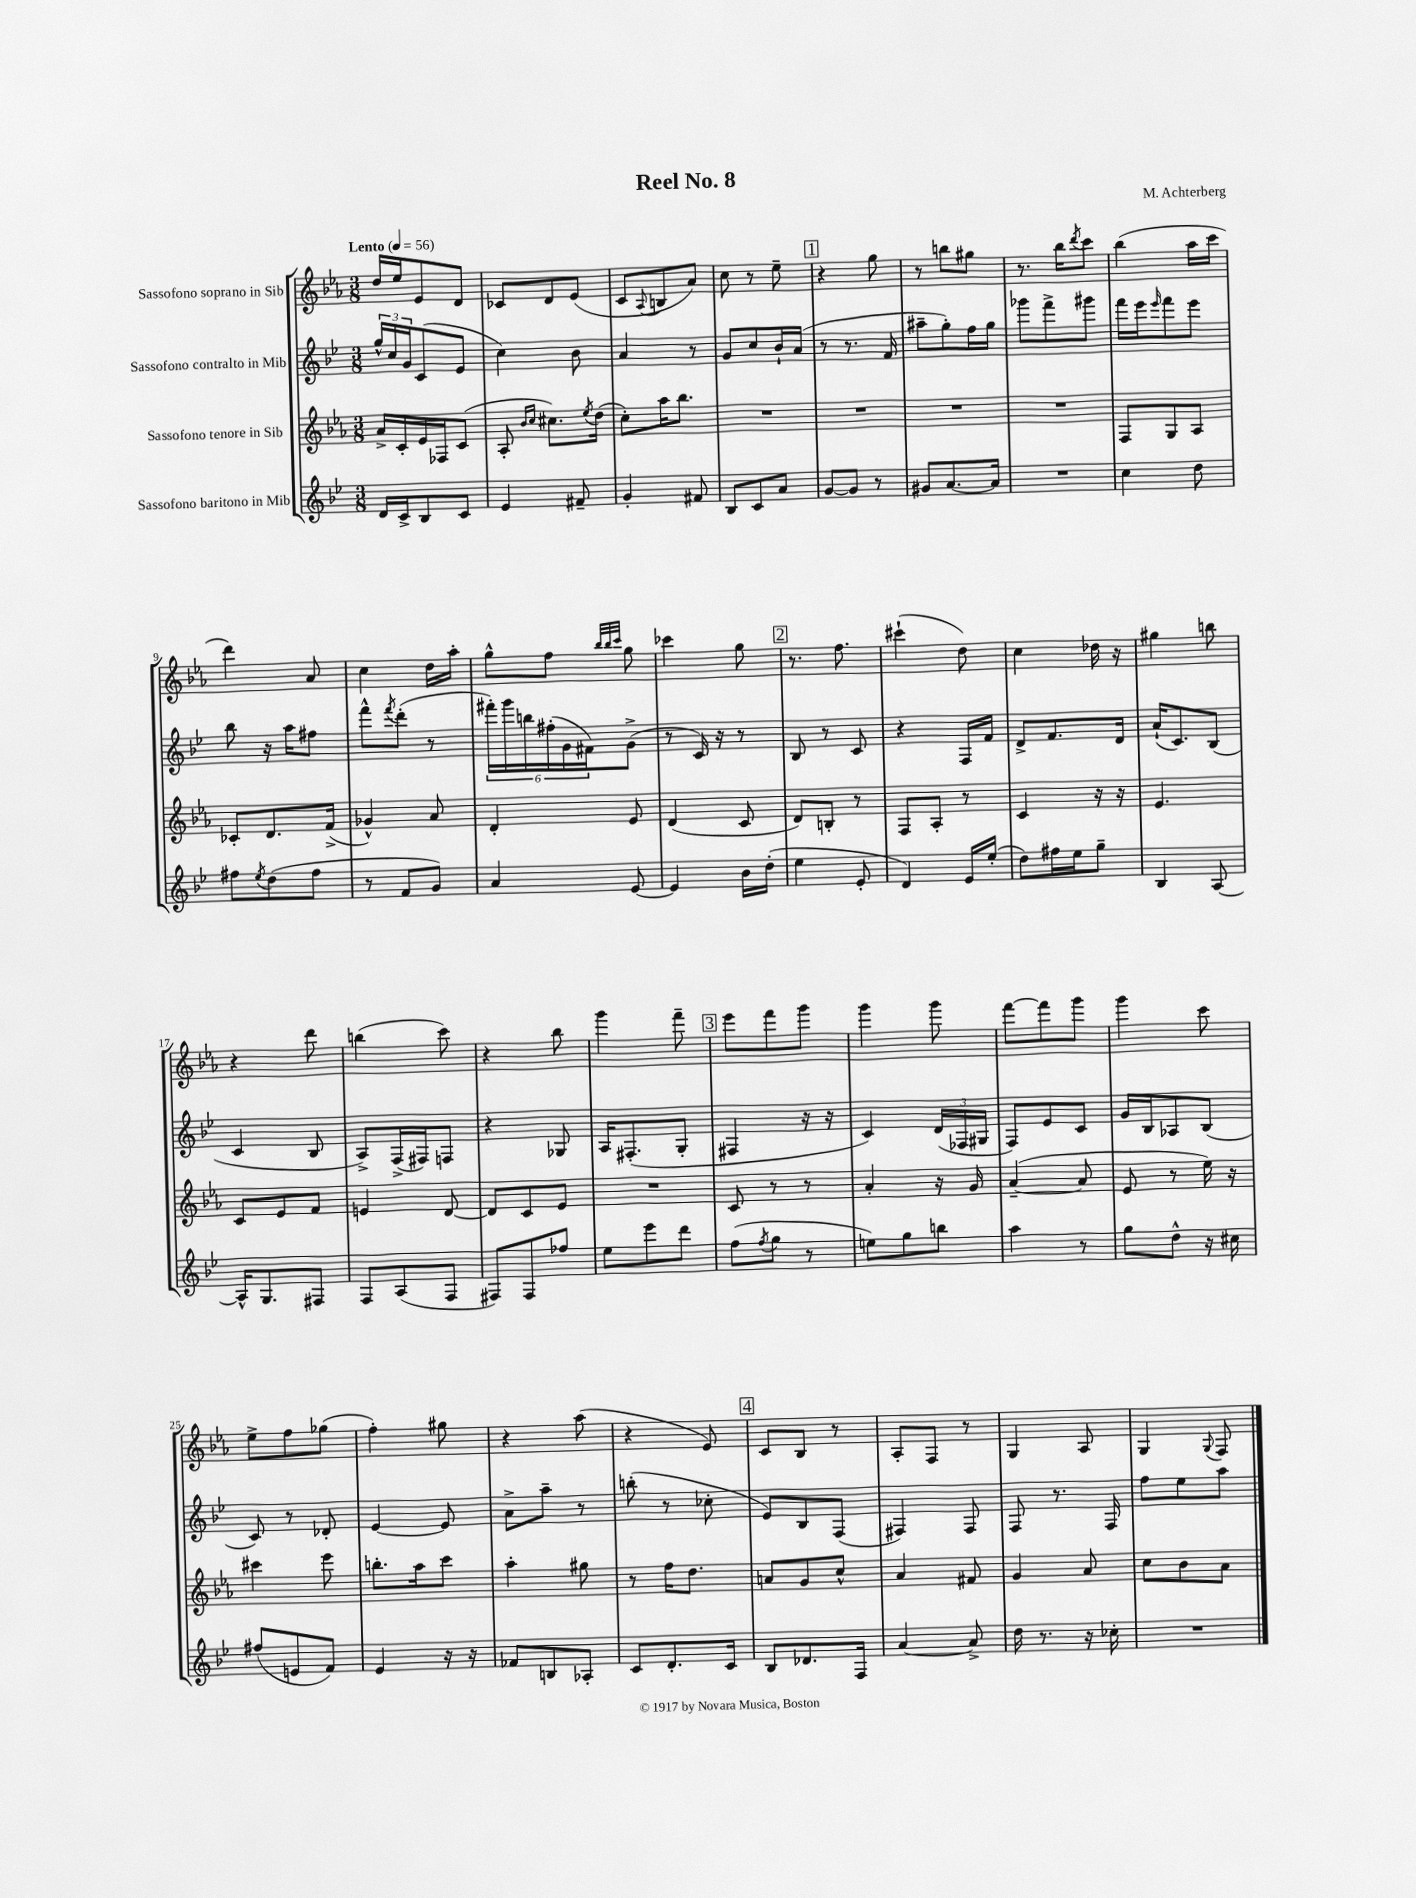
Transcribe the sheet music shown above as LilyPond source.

\header { title = "Reel No. 8" composer = "M. Achterberg" }
<<
\new StaffGroup <<
\new Staff = "s0" \with { instrumentName = "Sassofono soprano in Sib" } {
    \clef treble \key ees \major \numericTimeSignature \time 3/8 \tempo "Lento" 4 = 56
    d''16 ees''16 ees'8 d'8 |
    ces'8 d'8 ees'8( |
    c'8 \appoggiatura { aes8 } b8 aes'8) |
    c''8 r8 ees''8-- |
    \mark \markup { \box "1" } r4 g''8 |
    r8 b''8 gis''8 |
    r8. bes''16 \acciaccatura { d'''8 } c'''8 |
    bes''4( aes''16 c'''16 |
    d'''4) aes'8 |
    c''4 d''16 aes''16-. |
    g''8-^ f''8 \grace { bes''32 bes''32 c'''32 } g''8 |
    ces'''4 g''8 |
    \mark \markup { \box "2" } r8. f''8. |
    cis'''4-!( d''8) |
    c''4 des''16 r16 |
    gis''4 b''8 |
    r4 d'''8 |
    b''4( c'''8) |
    r4 bes''8 |
    g'''4 f'''8-- |
    \mark \markup { \box "3" } ees'''8 f'''8 g'''8 |
    g'''4 g'''8 |
    f'''8~ f'''8 g'''8 |
    g'''4 c'''8 |
    ees''8-> f''8 ges''8( |
    f''4-.) gis''8 |
    r4 aes''8( |
    r4 ees'8) |
    \mark \markup { \box "4" } c'8 bes8 r8 |
    aes8-. f8 r8 |
    g4 aes8 |
    g4 \appoggiatura { g8 } f8 \bar "|." |
}
\new Staff = "s1" \with { instrumentName = "Sassofono contralto in Mib" } {
    \clef treble \key bes \major \numericTimeSignature \time 3/8
    \tuplet 3/2 { g''16-^ c''16 g'16 } c'8( ees'8 |
    c''4) bes'8 |
    a'4 r8 |
    g'8 c''8 bes'16-! a'16( |
    \mark \markup { \box "1" } r8 r8. f'16 |
    ais''8-- g''8-.) f''16 g''16 |
    ges'''8 f'''8-> gis'''8 |
    f'''16 ees'''16 \grace { ees'''16 } f'''8 ees'''8 |
    bes''8 r16 a''16 fis''8 |
    f'''8-^ \acciaccatura { f'''8 } d'''8-.( r8 |
    \tuplet 6/4 { fis'''16-.) g'''16 b''16 fis''16-.( g'16 fis'16) } g'8->( |
    r8 c'16) r16 r8 |
    \mark \markup { \box "2" } bes8 r8 c'8 |
    r4 f16 f'16 |
    d'8-> f'8. d'16 |
    a'16-!( c'8.) bes8( |
    c'4 bes8 |
    a8->) f16->( fis16) f8 |
    r4 ges8 |
    a16 fis8.-.( g8-. |
    \mark \markup { \box "3" } fis4 r16 r16 |
    c'4) \tuplet 3/2 { d'16( fes16 gis16 } |
    f8) ees'8 c'8 |
    g'16 bes16 aes8 bes8( |
    c'8) r8 des'8-. |
    ees'4~ ees'8 |
    a'8-> a''8-- r8 |
    b''8-.( r8 ces''8-. |
    \mark \markup { \box "4" } ees'8) bes8 f8( |
    fis4) fis8 |
    f8 r8. f16 |
    f''8 ees''8 a''8 \bar "|." |
}
\new Staff = "s2" \with { instrumentName = "Sassofono tenore in Sib" } {
    \clef treble \key ees \major \numericTimeSignature \time 3/8
    aes'16-> c'16-. ees'16 fes16 c'8( |
    aes8-. \grace { bes'16 c''16 } cis''8.) \acciaccatura { ees''8 } d''16( |
    c''8-.) aes''16 bes''8. |
    R4. |
    \mark \markup { \box "1" } R4. |
    R4. |
    R4. |
    f8 g8 aes8 |
    ces'8-. d'8. f'16->( |
    ges'4-^) aes'8 |
    d'4-. ees'8 |
    d'4( c'8 |
    \mark \markup { \box "2" } d'8) b8-. r8 |
    f8 aes8-. r8 |
    c'4 r16 r16 |
    ees'4. |
    c'8 ees'8 f'8 |
    e'4 d'8~ |
    d'8 c'8 ees'8 |
    R4. |
    \mark \markup { \box "3" } c'8 r8 r8 |
    aes'4-. r16 g'16 |
    aes'4~--( aes'8 |
    ees'8 r8 ees''16) r16 |
    cis'''4 ees'''8 |
    b''8.-. aes''16 c'''8 |
    aes''4-. gis''8 |
    r8 f''16 d''8. |
    \mark \markup { \box "4" } a'8 g'8 c''8-^ |
    aes'4 fis'8 |
    g'4 aes'8 |
    c''8 bes'8 aes'8 \bar "|." |
}
\new Staff = "s3" \with { instrumentName = "Sassofono baritono in Mib" } {
    \clef treble \key bes \major \numericTimeSignature \time 3/8
    d'16 c'16-> bes8 c'8 |
    ees'4 fis'8-- |
    g'4-. fis'8 |
    bes8 c'8 a'8 |
    \mark \markup { \box "1" } g'8~ g'8 r8 |
    gis'8 a'8.~ a'16 |
    R4. |
    c''4 d''8 |
    fis''8 \acciaccatura { ees''8 } d''8( fis''8 |
    r8 f'8 g'8) |
    a'4 ees'8~ |
    ees'4 bes'16 d''16-.( |
    \mark \markup { \box "2" } ees''4 ees'8-. |
    d'4) ees'16 ees''16-.( |
    d''8) fis''16 ees''16 g''8-- |
    bes4 a8~ |
    a16-^ g8. fis8 |
    f8 a8( f8 |
    fis8) fis8 fes''8 |
    ees''8 ees'''8 d'''8 |
    \mark \markup { \box "3" } f''8( \acciaccatura { f''8 } g''8 r8 |
    e''8) g''8 b''8 |
    a''4 r8 |
    g''8 d''8-^ r16 cis''16 |
    fis''8( e'8 f'8) |
    ees'4 r16 r16 |
    fes'8 b8 aes8-. |
    c'8 d'8.-. c'16 |
    \mark \markup { \box "4" } bes8 des'8. f16 |
    a'4~ a'8-> |
    d''16 r8. r16 ces''16-. |
    R4. \bar "|." |
}
>>
>>
